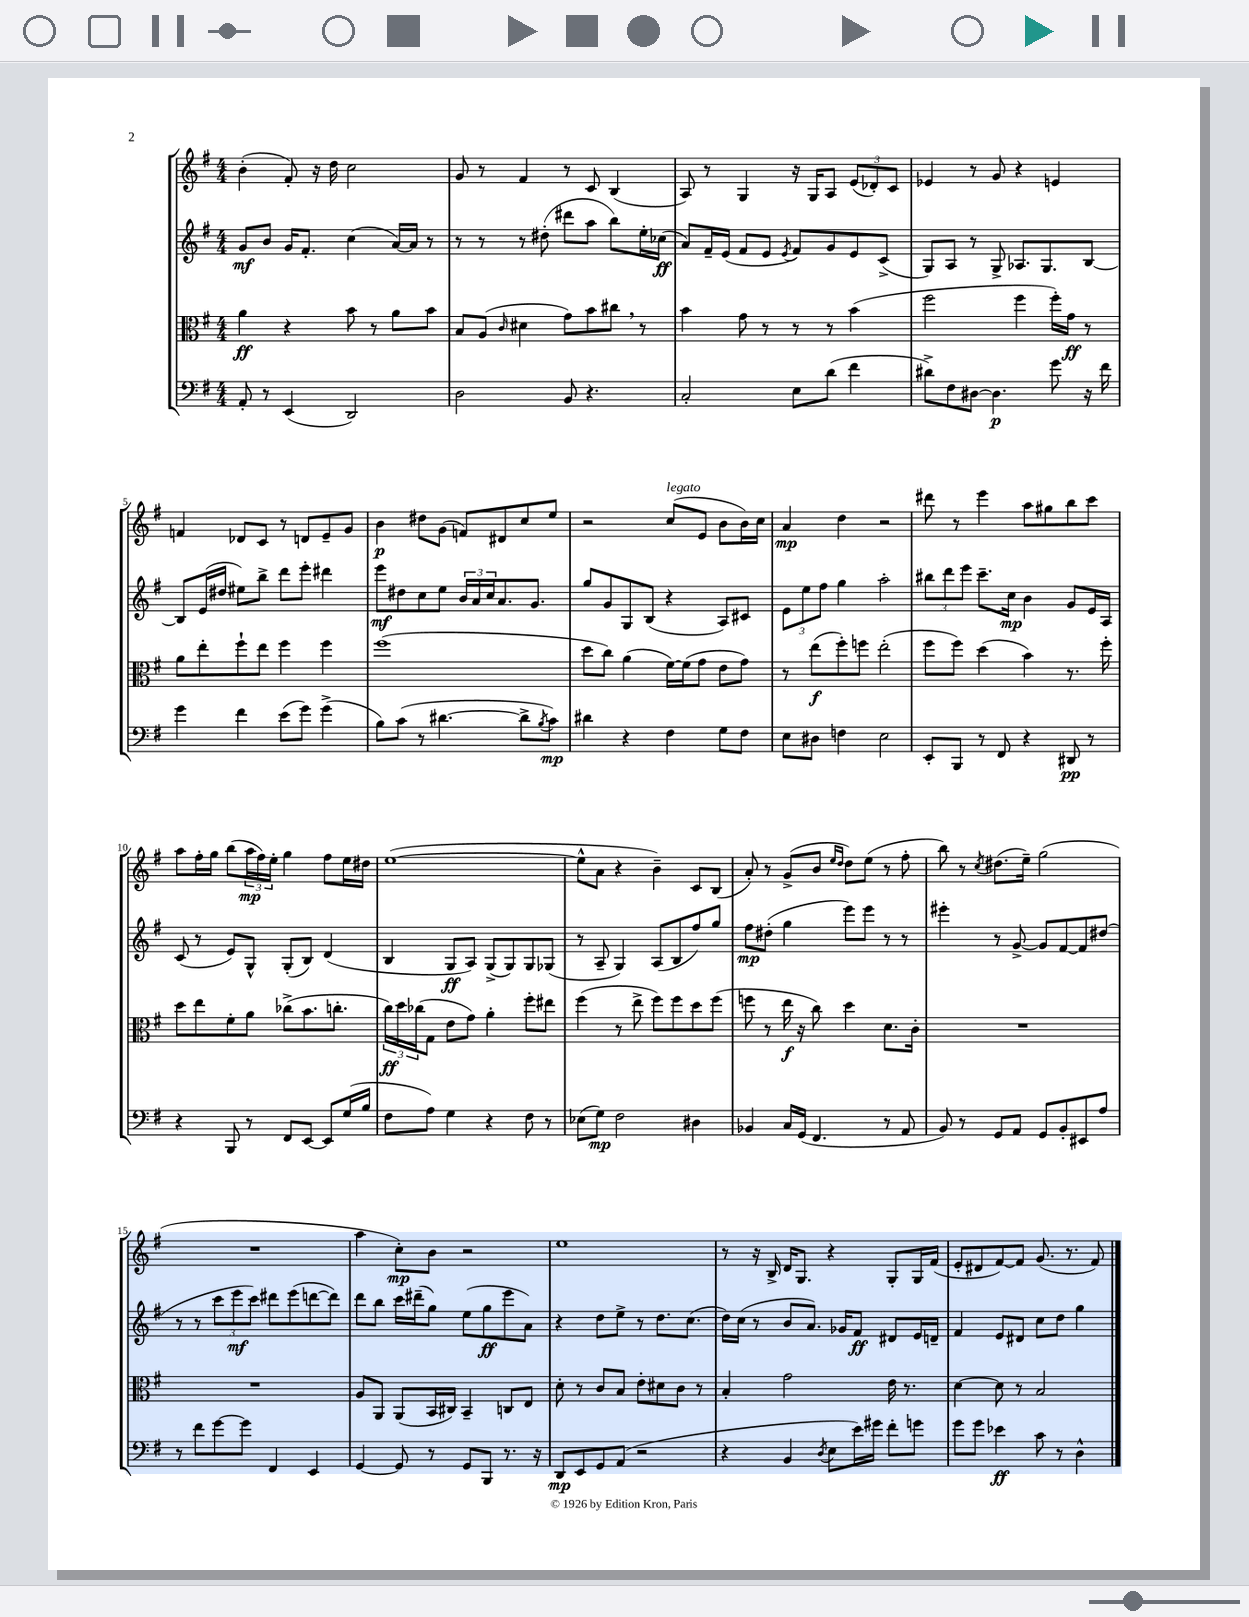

**kern	**dynam	**kern	**dynam	**kern	**dynam	**kern	**dynam
*part4	*part4	*part3	*part3	*part2	*part2	*part1	*part1
*staff4	*staff4	*staff3	*staff3	*staff2	*staff2	*staff1	*staff1
*clefF4	*	*clefC3	*	*clefG2	*	*clefG2	*
*k[f#]	*	*k[f#]	*	*k[f#]	*	*k[f#]	*
*M4/4	*	*M4/4	*	*M4/4	*	*M4/4	*
=1	=1	=1	=1	=1	=1	=1	=1
8AA'/	.	4a\	ff	8g/L	mf	(4b'\	.
8r	.	.	.	8b/J	.	.	.
(4EE/	.	4r	.	16g/KL	.	8f#'/)	.
.	.	.	.	8.f#'/J	.	.	.
.	.	.	.	.	.	16r	.
.	.	.	.	.	.	16dd\	.
2DD/)	.	8b\	.	(4cc\	.	2cc\	.
.	.	8r	.	.	.	.	.
.	.	8a\L	.	[16a/LL)	.	.	.
.	.	.	.	16a/JJ]	.	.	.
.	.	8b\J	.	8r	.	.	.
=2	=2	=2	=2	=2	=2	=2	=2
2D\	.	8B/L	.	8r	.	8g/	.
.	.	(8A/J	.	8r	.	8r	.
.	.	16qqc/	.	.	.	.	.
.	.	4d#X\	.	8r	.	4f#/	.
.	.	.	.	(8dd#X'\	.	.	.
8BB/	.	8g\L)	.	8ddd#X\L	.	8r	.
4.r	.	8b\	.	8aa\J	.	8c/	.
.	.	8cc#X,\J	.	8bb\L)	.	(4B/	.
.	.	8r	.	16ee'\L	.	.	.
.	.	.	.	(16cc-X\JJ	ff	.	.
=3	=3	=3	=3	=3	=3	=3	=3
2C'/	.	4b\	.	8a/L)	.	8A/)	.
.	.	.	.	16f#~/L	.	8r	.
.	.	.	.	(16e/JJ	.	.	.
.	.	8g\	.	8f#/L	.	4G/	.
.	.	8r	.	8e/J	.	.	.
.	.	.	.	8qe/	.	.	.
8E\L	.	8r	.	8f#/L)	.	16r	.
.	.	.	.	.	.	16G/KL	.
(8d\J	.	8r	.	8g/	.	8A/J	.
4f#\	.	(4b\	.	8e/	.	(12e/L	.
.	.	.	.	.	.	12d-X'/)	.
.	.	.	.	(8c^/J	.	.	.
.	.	.	.	.	.	12c/J	.
=4	=4	=4	=4	=4	=4	=4	=4
8d#X^\L)	.	2ff#\	.	8G/L)	.	4e-X/	.
8F#\	.	.	.	8A/J	.	.	.
[8D#X\J	.	.	.	8r	.	8r	.
4.D#\]	p	.	.	8G^/	.	8g/	.
.	.	4ff#\	.	8.A-X/L	.	4r	.
.	.	.	.	8.G/	.	.	.
8g\	.	16ff#'\LL)	.	.	.	4en/	.
.	.	16g\JJ	ff	.	.	.	.
16r	.	8r	.	[8B/J	.	.	.
16f#\	.	.	.	.	.	.	.
!!LO:LB:g=z
=5	=5	=5	=5	=5	=5	=5	=5
4g\	.	8a\L	.	8B/L]	.	4fn/	.
.	.	8ee'\	.	(16e/L	.	.	.
.	.	.	.	16dd#X/JJ	.	.	.
4f#\	.	8ff#`\	.	8ee#X\L)	.	8d-X/L	.
.	.	8ee\J	.	8bb^\J	.	8c/J	.
(8e\L	.	4ff#\	.	8ddd\L	.	8r	.
8g\J)	.	.	.	8eee'\J	.	8dn/L	.
(4g^\	.	4ff#\	.	4ddd#X\	.	8e~/	.
.	.	.	.	.	.	8g/J	.
=6	=6	=6	=6	=6	=6	=6	=6
8B\L)	.	(1ff#	.	8eee\L	mf	4b\	p
(8c\J	.	.	.	8dd#X\	.	.	.
8r	.	.	.	8cc\	.	8dd#X\L	.
[4.d#X\	.	.	.	8ee\J	.	(8g\J	.
.	.	.	.	24b/LL	.	8fn/L)	.
.	.	.	.	24a/	.	.	.
.	.	.	.	24cc/J	.	.	.
.	.	.	.	8.a/	.	8d#X/	.
8d#^\L]	.	.	.	.	.	8cc/	.
.	.	.	.	8.g/J	.	.	.
8qB/	.	.	.	.	.	.	.
8c\J)	mp	.	.	.	.	8ee/J	.
=7	=7	=7	=7	=7	=7	=7	=7
4d#X\	.	8dd\L	.	8gg/L	.	2r	.
.	.	8cc\J)	.	8g/	.	.	.
4r	.	(4a\	.	8G/	.	.	.
.	.	.	.	(8B/J	.	.	.
!	!	!	!	!	!	!LO:TX:a:i:t=legato	!
4F#\	.	[16f#\LL)	.	4r	.	(8cc/L	.
.	.	(16f#\J]	.	.	.	.	.
.	.	8g\J	.	.	.	8e/J	.
8G\L	.	8e\L	.	8A/L)	.	8b\L	.
8F#\J	.	8g\J)	.	8c#X/J	.	16b\L)	.
.	.	.	.	.	.	16cc\JJ	.
=8	=8	=8	=8	=8	=8	=8	=8
8E\L	.	8r	.	12e\L	.	4a/	mp
.	.	.	.	12ee\	.	.	.
8D#X\J	.	(8ee\L	f	.	.	.	.
.	.	.	.	12ff#\J	.	.	.
4Fn\	.	8ff#'\)	.	4gg\	.	4dd\	.
.	.	8ffn\J	.	.	.	.	.
2E\	.	(2ee'\	.	2aa'\	.	2r	.
=9	=9	=9	=9	=9	=9	=9	=9
8EE'/L	.	8ff#\L	.	12bb#X\L	.	8ddd#X\	.
.	.	.	.	12ddd\	.	.	.
8BBB/J	.	8ff#\J)	.	.	.	8r	.
.	.	.	.	12eee\J	.	.	.
8r	.	(4dd\	.	8.ccc~\L	.	4eee\	.
8FF#/	.	.	.	.	.	.	.
.	.	.	.	16cc\Jk	mp	.	.
4r	.	4b\)	.	4b\	.	8aa\L	.
.	.	.	.	.	.	8gg#X\	.
8DD#X/	pp	8.r	.	8g/L	.	8bb\	.
8r	.	.	.	16e/L	.	8ccc\J	.
.	.	16ff#'\	.	16A/JJ	.	.	.
!!LO:LB:g=z
=10	=10	=10	=10	=10	=10	=10	=10
4r	.	8dd\L	.	(8c/	.	8aa\L	.
.	.	8ee\	.	8r	.	16ff#'\L	.
.	.	.	.	.	.	16gg\JJ	.
8BBB/	.	8f#'\	.	8e/L)	.	(8bb\L	.
8r	.	8a\J	.	8G^^/J	.	24aa\L	mp
.	.	.	.	.	.	24ff#\)	.
.	.	.	.	.	.	24ee'\JJ	.
8FF#/L	.	(8cc-X^\L	.	(8G'/L	.	4gg\	.
[8EE/J	.	8.b\	.	8B/J)	.	.	.
8EE/L]	.	.	.	(4d/	.	8ff#\L	.
.	.	8.ccn'\J	.	.	.	.	.
(16G/L	.	.	.	.	.	16ee\L	.
16B/JJ	.	.	.	.	.	16dd#X\JJ	.
=11	=11	=11	=11	=11	=11	=11	=11
8F#\L	.	24cc\LL)	ff	4B/	.	([1ee	.
.	.	24dd\	.	.	.	.	.
.	.	(24cc-X\J	.	.	.	.	.
8A\J)	.	8G\J	.	.	.	.	.
4G\	.	8e\L	.	8G/L	ff	.	.
.	.	8g\J)	.	8A/J)	.	.	.
4r	.	4a'\	.	(8G^/L	.	.	.
.	.	.	.	8G/)	.	.	.
8F#\	.	8ff#'\L	.	8G/	.	.	.
8r	.	8ee#X\J	.	(8G-X/J	.	.	.
=12	=12	=12	=12	=12	=12	=12	=12
(8E-X\L	.	(4ff#\	.	8r	.	8ee^^\L]	.
8G\J)	mp	.	.	8A~/	.	8a\J	.
2F#\	.	8r	.	4G/)	.	4r	.
.	.	8ee^\	.	.	.	.	.
.	.	8ff#\L)	.	(8A/L	.	4b~\)	.
.	.	8ff#\	.	8B/	.	.	.
4D#X\	.	8dd\	.	8ff#/)	.	8c/L	.
.	.	(8ff#\J	.	8gg/J	.	(8B/J	.
=13	=13	=13	=13	=13	=13	=13	=13
4BB-X/	.	8ffn\	.	8ff#\L	mp	8a'/)	.
.	.	8r	.	(8dd#X'\J	.	8r	.
16C/LL	.	16ee\	f	4gg\	.	(8g^/L	.
(16GG/JJ	.	16r	.	.	.	.	.
4.FF#/	.	8cc\)	.	.	.	8b/J	.
.	.	.	.	.	.	16qqee/LL	.
.	.	.	.	.	.	16qqdd/JJ	.
.	.	4dd\	.	8eee\L)	.	8dd\L)	.
.	.	.	.	8eee\J	.	(8ee\J	.
8r	.	8.d\L	.	8r	.	8r	.
8AA/	.	.	.	8r	.	8ff#'\	.
.	.	16c'\Jk	.	.	.	.	.
=14	=14	=14	=14	=14	=14	=14	=14
8BB/)	.	1r	.	4eee#X'\	.	8bb\)	.
8r	.	.	.	.	.	8r	.
.	.	.	.	.	.	8qcc/	.
8GG/L	.	.	.	8r	.	(8.dd#X\L	.
8AA/J	.	.	.	[8g^/	.	.	.
.	.	.	.	.	.	16ee~\Jk)	.
8GG/L	.	.	.	8g/L]	.	(2gg\	.
8BB'/	.	.	.	[8f#/	.	.	.
8EE#X/	.	.	.	8f#/]	.	.	.
8A/J	.	.	.	(8dd#X/J	.	.	.
!!LO:LB:g=z
=15	=15	=15	=15	=15	=15	=15	=15
8r	.	1r	.	8r	.	1r	.
8f#\L	.	.	.	8r	.	.	.
[8g\	.	.	.	12ccc\L	.	.	.
.	.	.	.	12eee\	mf	.	.
8g\J]	.	.	.	.	.	.	.
.	.	.	.	12ccc\J)	.	.	.
4FF#/	.	.	.	8ddd#X\L	.	.	.
.	.	.	.	(8eee\	.	.	.
4EE/	.	.	.	[8dddn\	.	.	.
.	.	.	.	8ddd\J])	.	.	.
=16	=16	=16	=16	=16	=16	=16	=16
[4GG/	.	8A/L	.	8ddd\L	.	4aa\	.
.	.	8AA/J	.	8bb\J	.	.	.
8GG/]	.	(8AA/L	.	16ccc\LL	.	8cc'\L)	mp
.	.	.	.	(16ddd#X~\J	.	.	.
8r	.	16BB/L	.	8gg\J)	.	8b\J	.
.	.	16C#X/JJ)	.	.	.	.	.
8GG/L	.	4BB~/	.	(8ee\L	.	2r	.
8BBB/J	.	.	.	8gg\	ff	.	.
8.r	.	8Cn/L	.	8eee\	.	.	.
.	.	8E/J	.	8a\J)	.	.	.
16r	.	.	.	.	.	.	.
=17	=17	=17	=17	=17	=17	=17	=17
8DD/L	mp	8d'\	.	4r	.	1ee	.
8EE/	.	8r	.	.	.	.	.
8GG/	.	8c/L	.	8dd\L	.	.	.
(8AA/J	.	8B/J	.	8ee^\J	.	.	.
2r	.	8e'\L	.	8r	.	.	.
.	.	8d#X\	.	8.dd\L	.	.	.
.	.	8c\J	.	.	.	.	.
.	.	.	.	(8.cc\J	.	.	.
.	.	8r	.	.	.	.	.
=18	=18	=18	=18	=18	=18	=18	=18
4r	.	4B'/	.	16dd\LL)	.	8r	.
.	.	.	.	(16cc\JJ	.	.	.
.	.	.	.	8r	.	16r	.
.	.	.	.	.	.	16B^/	.
4BB/	.	2g\	.	8b/L	.	16d/KL	.
.	.	.	.	.	.	8.G/J	.
.	.	.	.	8.a/J)	.	.	.
8qD/	.	.	.	.	.	.	.
8E\L	.	.	.	.	.	4r	.
.	.	.	.	16g-X/KL	.	.	.
16e\L)	.	.	.	8f#/J	ff	.	.
16g#X\JJ	.	.	.	.	.	.	.
8f#'\L	.	16e\	.	8d#X/L	.	8G'/L	.
.	.	8.r	.	.	.	.	.
8gn\J	.	.	.	16e/L	.	16G/L	.
.	.	.	.	16dn~/JJ	.	(16f#/JJ	.
=19	=19	=19	=19	=19	=19	=19	=19
8g\L	.	[4d\	.	4f#/	.	8e'/L	.
8g\J	.	.	.	.	.	8d#X/	.
4e-X\	ff	8d\]	.	8e/L	.	[8f#/)	.
.	.	8r	.	8d#X/J	.	8f#/J]	.
8c\	.	2B/	.	8cc\L	.	(8.g/	.
8r	.	.	.	8dd\J	.	.	.
.	.	.	.	.	.	8.r	.
4D^^\	.	.	.	4gg\	.	.	.
.	.	.	.	.	.	8f#/)	.
==	==	==	==	==	==	==	==
*-	*-	*-	*-	*-	*-	*-	*-
